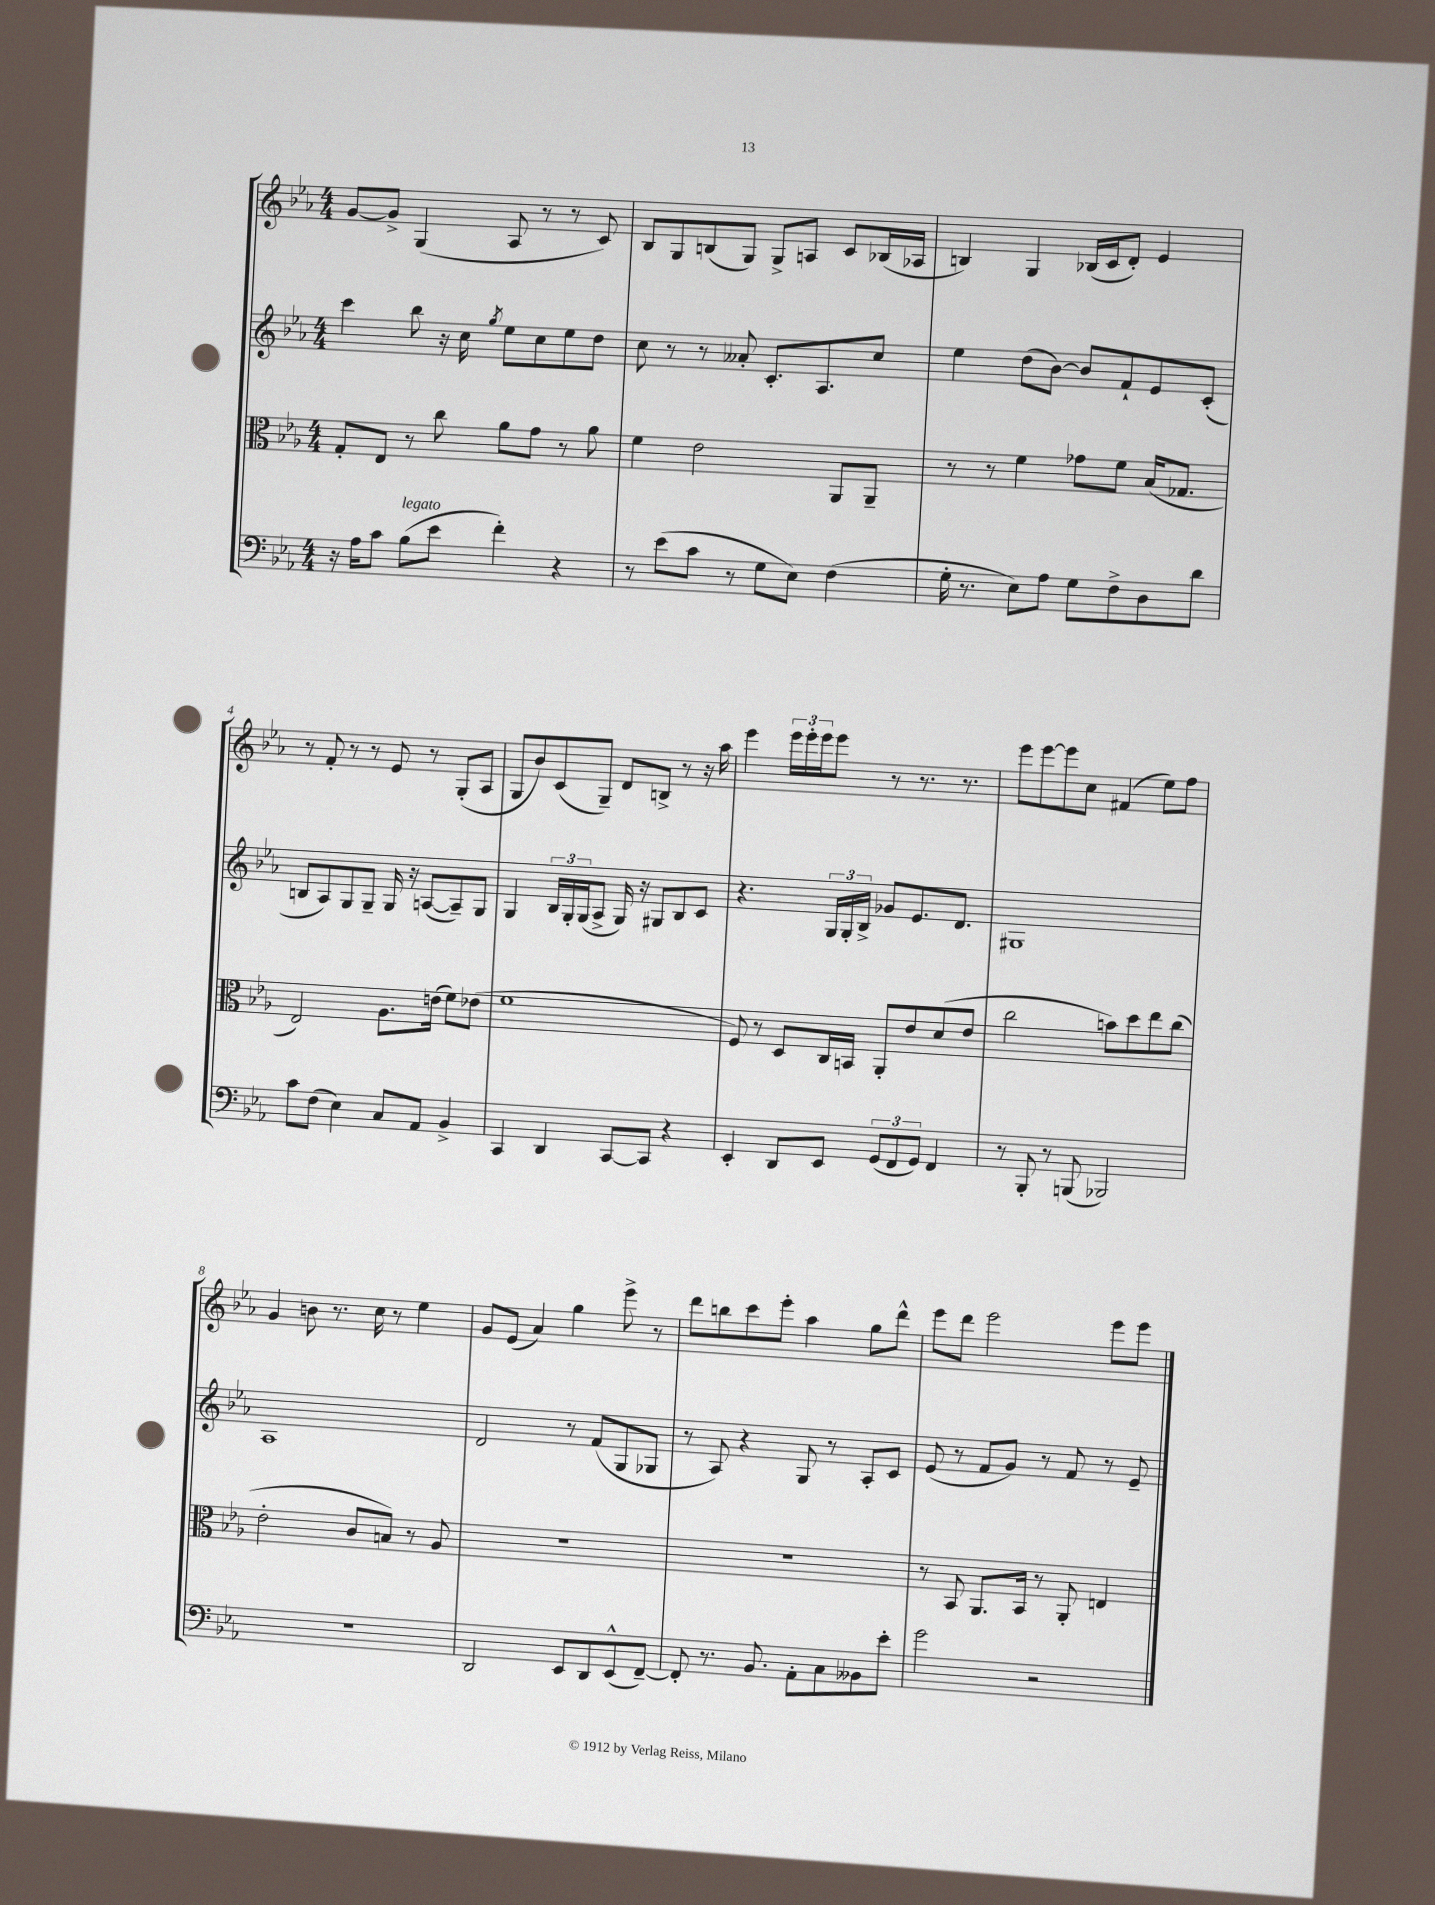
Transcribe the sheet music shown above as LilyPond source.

<<
\new StaffGroup <<
\new Staff = "s0" {
    \clef treble \key ees \major \numericTimeSignature \time 4/4
    g'8~ g'8-> g4( aes8 r8 r8 c'8) |
    bes8 g8 b8( g8) g8-> a8 c'8 bes16( aes16 |
    b4) g4 bes16( c'16 d'8-.) ees'4 |
    r8 f'8-. r8 r8 ees'8 r8 g8-.( aes8 |
    g8 bes'8) c'8( g8--) d'8 b8-> r8 r16 aes''16 |
    ees'''4 \tuplet 3/2 { ees'''16 ees'''16-. ees'''16 } ees'''8 r8 r8. r8. |
    ees'''8 ees'''8~ ees'''8 c''8 fis'4( ees''8) f''8 |
    g'4 b'8 r8. c''16 r8 ees''4 |
    g'8 ees'8( aes'4) g''4 ees'''8-> r8 |
    d'''8 b''8 c'''8 ees'''8-. aes''4 g''8 d'''8-^ |
    ees'''8 d'''8 ees'''2 ees'''8 ees'''8 \bar "|." |
}
\new Staff = "s1" {
    \clef treble \key ees \major \numericTimeSignature \time 4/4
    c'''4 bes''8 r16 c''16 \acciaccatura { g''8 } ees''8 c''8 ees''8 d''8 |
    c''8 r8 r8 aeses'8-. c'8.-. aes8. c''8 |
    ees''4 d''8( bes'8~) bes'8 f'8-! ees'8 c'8-.( |
    b8 aes8) g8 g8-- g16 r16 a8~( a8--) g8 |
    g4 \tuplet 3/2 { bes16 g16-. g16( } aes8-> g16) r16 gis8 bes8 c'8 |
    r4. \tuplet 3/2 { g16 g16-. bes16-> } ges'8 ees'8. d'8. |
    gis1 |
    aes1 |
    d'2 r8 f'8( g8 ges8 |
    r8 aes8) r4 g8 r8 aes8-. c'8 |
    ees'8( r8 f'8 g'8) r8 f'8 r8 ees'8-- \bar "|." |
}
\new Staff = "s2" {
    \clef alto \key ees \major \numericTimeSignature \time 4/4
    g8-. ees8 r8 c''8 aes'8 g'8 r8 aes'8 |
    f'4 ees'2 aes,8 aes,8-- |
    r8 r8 f'4 ges'8 f'8 bes16( ges8. |
    ees2) aes8. e'16( f'8) ees'8( |
    f'1 |
    f8) r8 d8 c16 b,16 aes,8-. ees'8 d'8( ees'8 |
    c''2 b'8) d''8 ees''8 c''8( |
    ees'2-. c'8 b8) r8 aes8 |
    R1 |
    R1 |
    r8 bes,8 aes,8. bes,16 r8 aes,8-. e4 \bar "|." |
}
\new Staff = "s3" {
    \clef bass \key ees \major \numericTimeSignature \time 4/4
    r16 aes16 c'8 bes8^\markup { \italic "legato" }( ees'8 f'4-.) r4 |
    r8 ees'8( c'8 r8 g8 ees8) f4( |
    g16-. r8. ees8) aes8 g8 f8-> d8 d'8 |
    c'8 f8( ees4) c8 aes,8 bes,4-> |
    c,4 d,4 c,8~ c,8 r4 |
    ees,4-. d,8 ees,8 \tuplet 3/2 { g,8( f,8 g,8) } f,4 |
    r8 bes,,8-. r8 b,,8( bes,,2) |
    R1 |
    d,2 ees,8 d,8 ees,8-^( f,8~--) |
    f,8-. r8. bes,8. aes,8-. c8 beses,8 ees'8-. |
    g'2 r2 \bar "|." |
}
>>
>>
